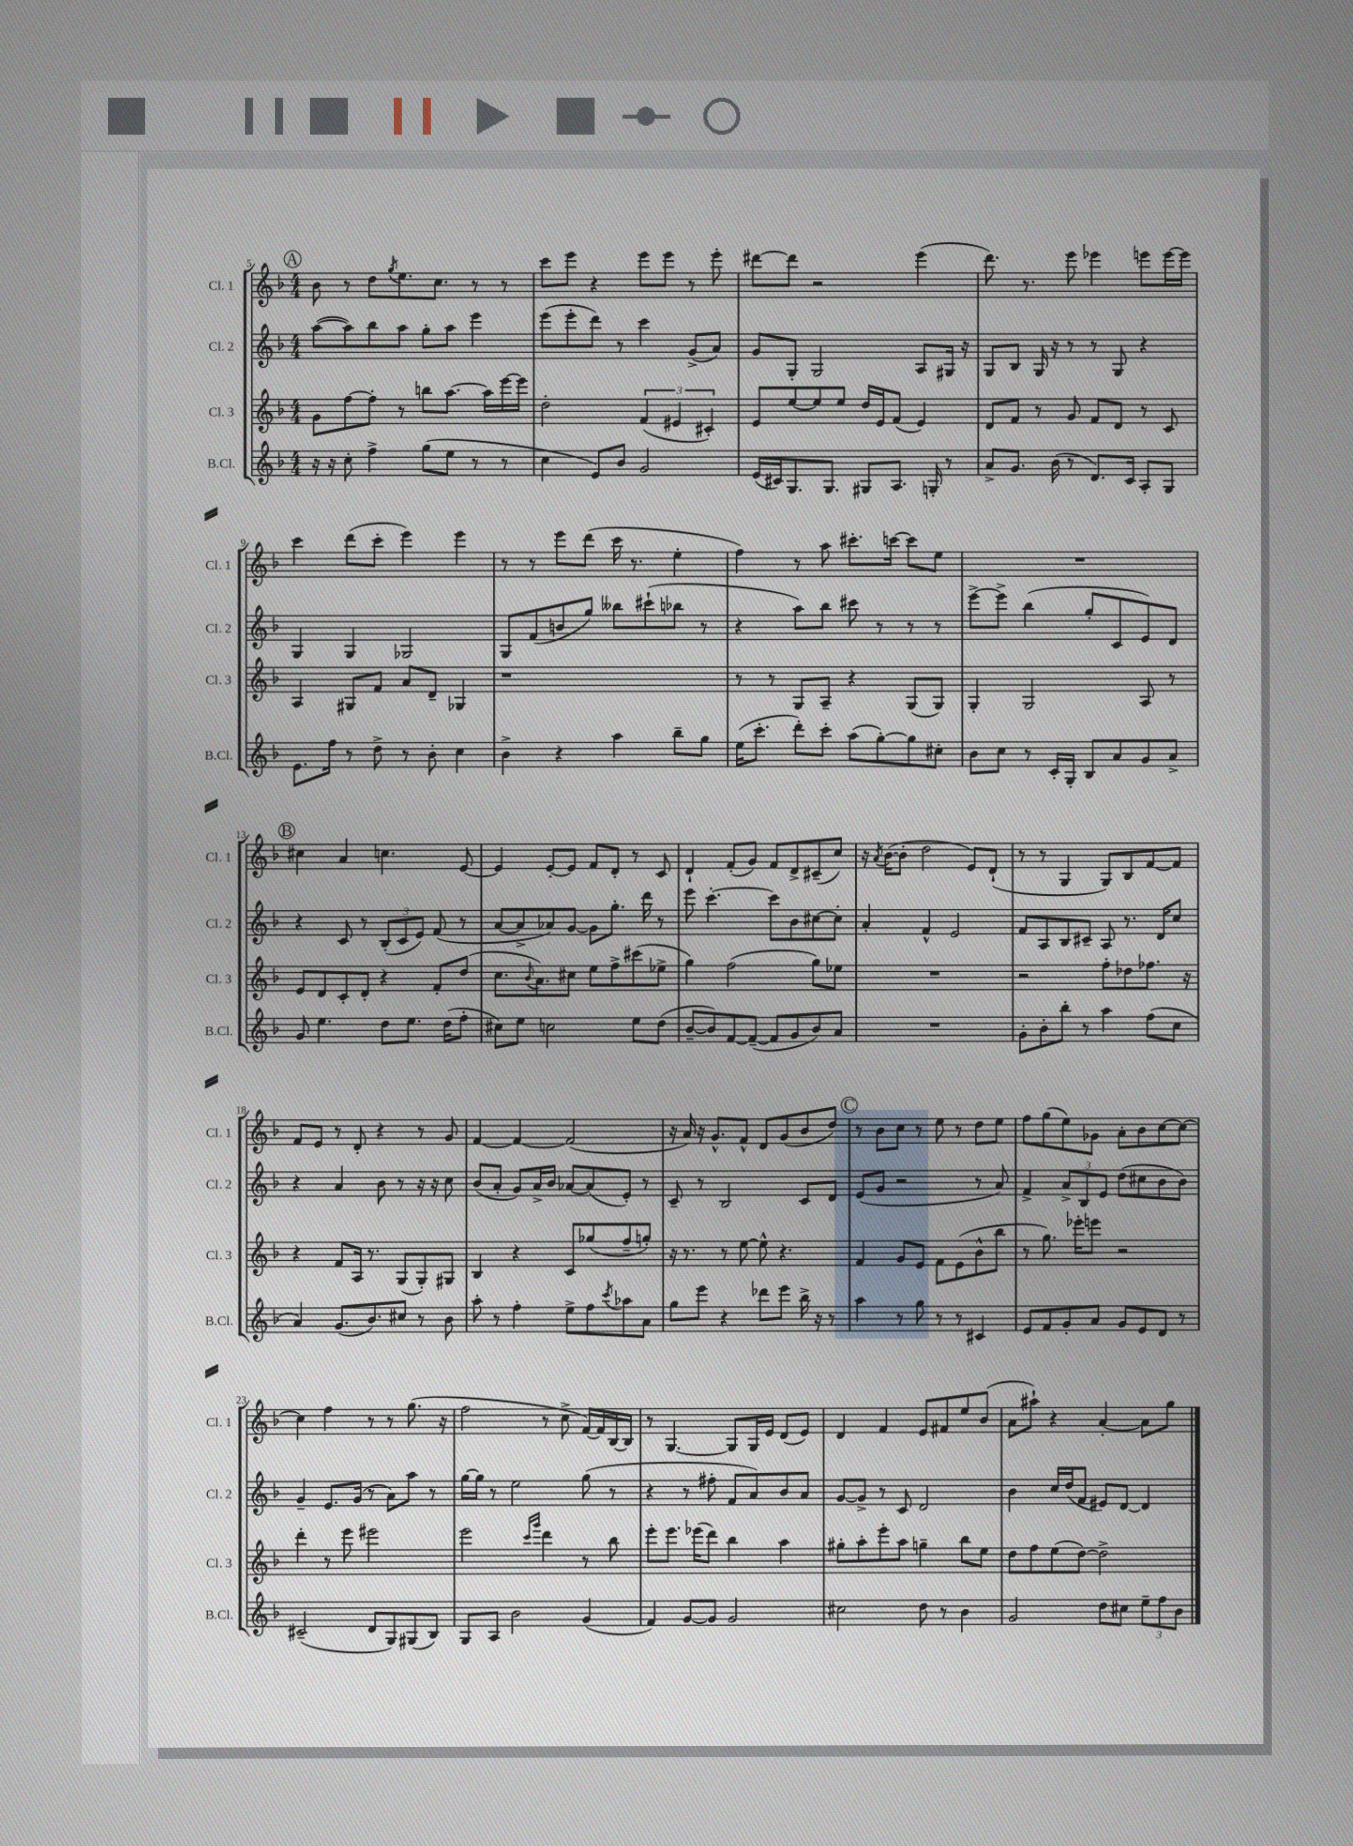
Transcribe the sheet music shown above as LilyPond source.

<<
\new StaffGroup <<
\new Staff = "s0" \with { instrumentName = "Cl. 1" shortInstrumentName = "Cl. 1" } {
    \clef treble \key f \major \numericTimeSignature \time 4/4
    \mark \markup { \circle "A" } bes'8 r8 d''8 \acciaccatura { g''8 } e''8. c''8. r8 r8 |
    c'''8 e'''8 r4 e'''8 e'''8 r8 e'''8-. |
    dis'''8~ dis'''8 r2 e'''4( |
    d'''8.) r8. e'''8 ees'''4 e'''8 e'''16~ e'''16 |
    c'''4 d'''8( c'''8-. e'''4) e'''4 |
    r8 r8 e'''8 d'''8( c'''16 r8. e''4-. |
    f''4) r8 a''8 cis'''8.-. c'''16~ c'''8 e''8 |
    R1 |
    \mark \markup { \circle "B" } cis''4 a'4 c''4. e'8~ |
    e'4 e'8~-. e'8 f'8 d'8-. r8 c'8 |
    d'4-! f'8-.( g'8) f'8 d'8-> cis'8--( c''8) |
    r16 \acciaccatura { a'8 } bes'16~( bes'8-. d''2 e'8) d'8-!( |
    r8 r8 g4 g8) bes8 f'8~ f'8 |
    f'8 e'8 r8 d'8-. r4 r8 g'8 |
    f'4~ f'4~ f'2( |
    r16 a'16) r16 g'8.-^ f'8-^ d'8 g'8( bes'8 d''8) |
    \mark \markup { \circle "C" } r8 bes'8 c''8 r8 e''8 r8 d''8 e''8 |
    f''8 g''8( e''8) ges'8 a'8-. bes'8 c''8~ c''8~ |
    c''4 f''4 r8 r8 g''8.( r16 |
    f''2 r8 c''8-> f'16~) f'16 bes16~ bes16 |
    r8 g4.~ g8 g16 e'16 d'8( e'8) |
    d'4 f'4 e'8 fis'8 e''8 bes'8( |
    a'8 ais''8-!) r4 a'4~-. a'8 g''8 \bar "|." |
}
\new Staff = "s1" \with { instrumentName = "Cl. 2" shortInstrumentName = "Cl. 2" } {
    \clef treble \key f \major \numericTimeSignature \time 4/4
    \mark \markup { \circle "A" } a''8~( a''8) bes''8 a''8 g''8-. a''8 e'''4 |
    e'''8( e'''8-. d'''8) r8 c'''4 g'8->( a'8) |
    g'8 g8-. g2 a8 gis16 r16 |
    g8 bes8 g16 r16 r8 r8 g8 r4 |
    g4 g4 ges2 |
    g8 f'8( b'8 g''8) beses''8 cis'''8-!( bes''8 r8 |
    r4 a''8) bes''8 cis'''8 r8 r8 r8 |
    e'''8~-> e'''8-> bes''4( g''8-. c'8 e'8) d'8 |
    \mark \markup { \circle "B" } r4 c'8 r8 \tuplet 3/2 { bes8-.( c'8 e'8) } f'8( r8 |
    a'8~ a'8-> aes'8) g'8~ g'8 g''8.-. d'''16 r8 |
    e'''8 c'''4.~-. c'''8 bes'8 cis''8~ cis''8-. |
    a'4-. f'4-^ e'2 |
    f'8 a8 bes8 cis'8-- a8 r8. d'16 c''8 |
    r4 a'4 bes'8 r8 r16 r16 c''8 |
    bes'8( a'8-. g'8) a'16-> bes'16 aes'8~ aes'8( e'8-.) r8 |
    c'8-- r8 bes2 c'8 d'8 |
    \mark \markup { \circle "C" } e'8( g'8 r2 r8 a'8) |
    f'4-> \tuplet 3/2 { a'8-> bes8 e'8 } d''8( cis''8 bes'8 bes'8) |
    g'4-- e'8. g'16( r8 a'8) a''8 r8 |
    g''16~ g''16 r8 e''2 g''8( r8 |
    r4 r8 fis''8-. f'8 a'8) bes'8 a'8 |
    g'8~ g'8-> r8 c'8 d'2 |
    bes'4 c''16 d''16( f'8 eis'8) d'8~ d'4 \bar "|." |
}
\new Staff = "s2" \with { instrumentName = "Cl. 3" shortInstrumentName = "Cl. 3" } {
    \clef treble \key f \major \numericTimeSignature \time 4/4
    \mark \markup { \circle "A" } g'8 f''8~ f''8-. r8 b''8 a''8.~ a''16 e'''16~ e'''16 |
    d''2-. \tuplet 3/2 { f'4( eis'4 cis'4-.) } |
    e'8 e''8~ e''8 e''8 d''16 e'16 f'8( e'4) |
    d'8 f'8 r8 g'8 f'8 d'8 r8 c'8 |
    a4 gis8 f'8 a'8 d'8-- ges4 |
    r1 |
    r8 r8 g8 a8-- r4 g8( g8) |
    g4-. g2 a8 r8 |
    \mark \markup { \circle "B" } e'8 d'8 c'8-. d'8-. r4 f'8-. d''8( |
    c''8. \appoggiatura { bes'8 } a'8.) cis''8 e''8 f''8-> cis'''8( ees''8-> |
    g''4) f''2( g''8) ees''8 |
    R1 |
    r2 f''8-. des''8 fes''8. r16 |
    r4 f'8 a16 r8. g8( g8-.) gis8 |
    bes4 r4 c'8 ges''8( f''8-- g''8-.) |
    r16 r8. r8 e''8~ e''8-^ r4. |
    \mark \markup { \circle "C" } f'4 g'8 e'8 f'8 e'8( bes'8-^ bes''8 |
    r8 g''8.) ees'''16-. e'''8 r2 |
    d'''4-. r8 e'''8 eis'''2 |
    e'''2 \grace { c'''16 g'''16 } d'''4 r8 bes''8 |
    e'''8-. e'''8. ees'''16( d'''8) bes''4 a''4 |
    gis''8-. a''8-. e'''8-. a''8 g''4-- bes''8 e''8 |
    d''8 f''8 e''8( d''8~) d''2-> \bar "|." |
}
\new Staff = "s3" \with { instrumentName = "B.Cl." shortInstrumentName = "B.Cl." } {
    \clef treble \key f \major \numericTimeSignature \time 4/4
    \mark \markup { \circle "A" } r16 r16 c''8-. f''4-> g''8( e''8 r8 r8 |
    c''4 e'8) bes'8 g'2 |
    e'16( cis'16) g8. g8. gis8 a8. g16-. r8 |
    a'8-> g'8. bes'16( r8 d'8.) c'16 a8-. g8 |
    e'8. f''16 r8 d''8-> r8 bes'8-. c''4 |
    bes'4-> r4 a''4 bes''8-- g''8 |
    e''16( c'''8.-. d'''8-.) c'''8-. a''8( g''8~-.) g''8 cis''8-. |
    bes'8 c''8 r8 c'16-. g16-. bes8 a'8 g'8 a'8-> |
    \mark \markup { \circle "B" } g'8 e''4. d''8 e''8. d''16( f''8-. |
    cis''8) e''8 c''2 e''8 d''8( |
    bes'8~-- bes'8) f'8~ f'8~--( f'8 g'8 bes'8) a'8 |
    R1 |
    g'8-. bes'8-. bes''8-. r8 a''4 f''8( c''8 |
    a'4) g'8.( bes'8.) cis''8 r8 bes'8 |
    a''8-. r8 f''4-. e''8-> f''8 \acciaccatura { c'''8 } aes''8 a'8 |
    g''8 e'''8 r4 des'''8 e'''8 bes''16-> r16 r8 |
    \mark \markup { \circle "C" } a''4 r8 g''8 r8 r8 cis'4 |
    e'8 f'8 g'8-. a'8 g'8 e'8 d'8 r8 |
    cis'2--( d'8 g8) gis8( bes8) |
    g8 a8 bes'2 g'4( |
    f'4) g'8~ g'8 g'2 |
    cis''2 d''8 r8 bes'4 |
    g'2 d''8 cis''8 \tuplet 3/2 { e''8-- f''8 bes'8 } \bar "|." |
}
>>
>>
\layout { \context { \Score currentBarNumber = #5 } }
